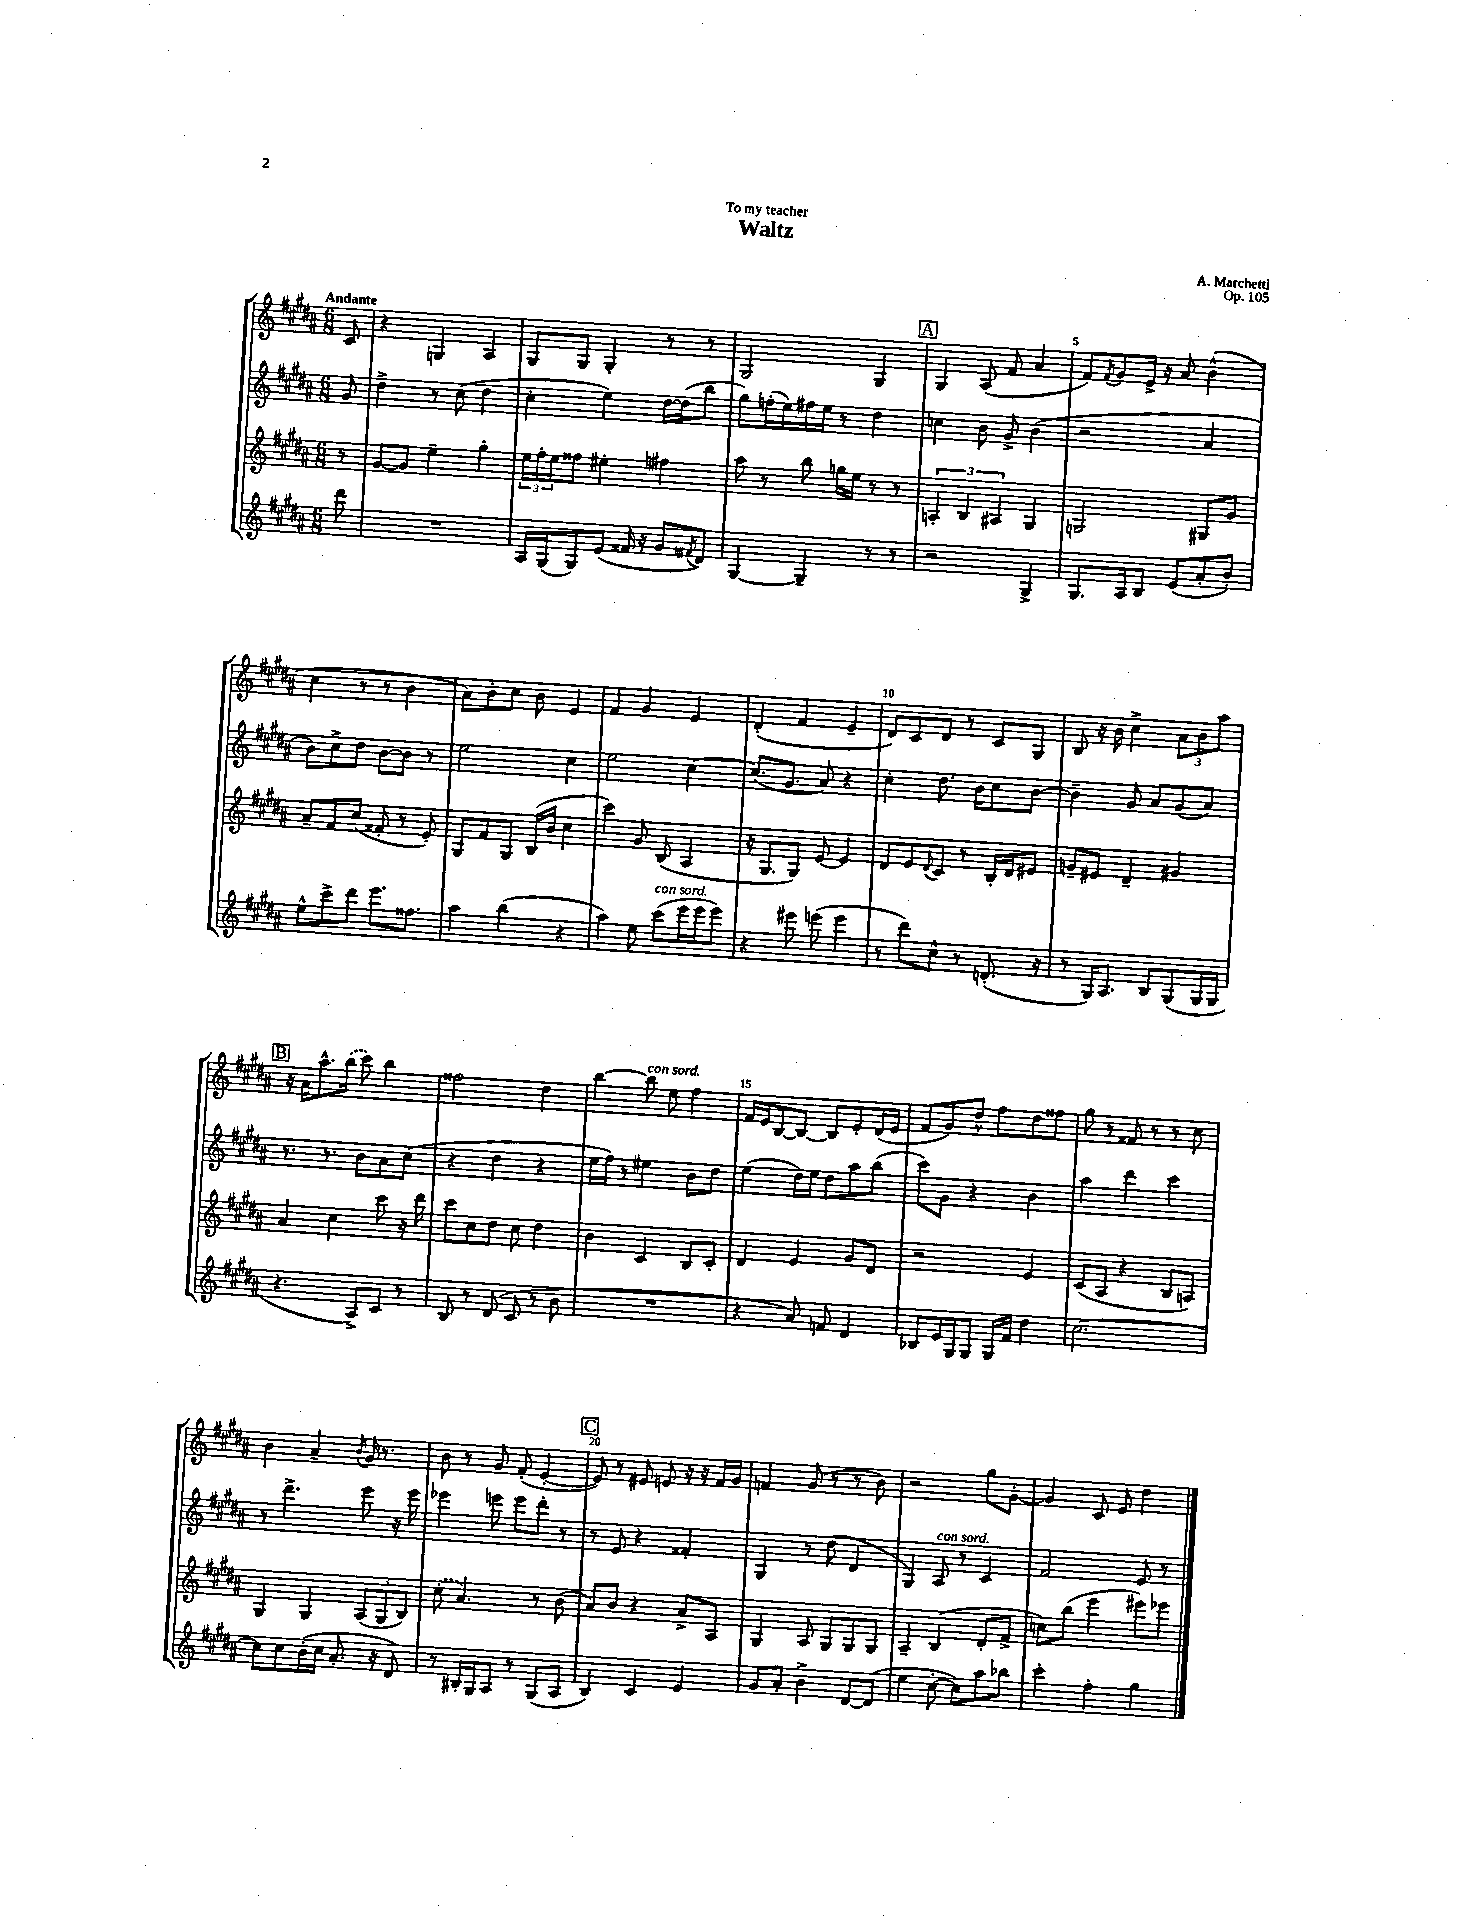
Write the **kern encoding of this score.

**kern	**kern	**kern	**kern
*part4	*part3	*part2	*part1
*staff4	*staff3	*staff2	*staff1
*clefG2	*clefG2	*clefG2	*clefG2
*k[f#c#g#d#a#]	*k[f#c#g#d#a#]	*k[f#c#g#d#a#]	*k[f#c#g#d#a#]
*M6/8	*M6/8	*M6/8	*M6/8
=	=	=	=
!	!	!	!LO:TX:a:B:t=Andante
8ddd#\	8r	8g#/	8c#/
=1	=1	=1	=1
2.r	[8g#/L	4dd#^\	4r
.	8g#/J]	.	.
.	4ee~\	8r	4Gn/
.	.	(8cc#\	.
.	4gg#'\	4dd#\	4A#/
=2	=2	=2	=2
16A#/LL	24ee\LL	4cc#'\	8G#/L
.	24ff#'\	.	.
(16G#/J	.	.	.
.	24ee\J	.	.
8G#/)	8ff##X\J	.	8G#/J
(8e/J	4ee#X'\	4ee\)	4G#'/
16f##X/	.	.	.
16r	.	.	.
8g#/L	4ff#X\	[16dd#\LL	8r
.	.	(16dd#\J]	.
8qf#X/	.	.	.
8d#/J)	.	8bb\J	8r
=3	=3	=3	=3
[4G#/	8aa#\	8gg#\L)	2G#/
.	8r	(16ffn'\L	.
.	.	16ee\)	.
4G#~/]	8bb\	16ff#X\	.
.	.	16ee\JJ	.
.	16ggn\LL	8r	.
.	16ee\JJ	.	.
8r	8r	4dd#\	4G#/
8r	8r	.	.
!!LO:REH:place=s1:t=A
=4	=4	=4	=4
2r	6An'/	4ccn\	4G#/
.	6B/	.	.
.	.	8b\	(8A#/
.	6A#X/	.	.
.	.	8g#^/	8f#/
4G#^/	4G#/	(4b\	4a#/
=5	=5	=5	=5
8.G#/L	2Gn/	2r	8f#/L)
.	.	.	8qf#/
.	.	.	8g#/
16A#/k	.	.	.
8B/J	.	.	16e^/Jk
.	.	.	16r
(8e/L	.	.	8a#/
8a#'/	8G#X/L	4a#/	(4b^^\
8b'/J)	8g#/J	.	.
!!LO:LB:g=z
=6	=6	=6	=6
8ee^^\L	8a#~/L	8b\L)	4cc#\
8ccc#^\	8f#/	8cc#^\	.
8ddd#\J	(8cc#/J	8dd#\J	8r
8.eee\L	8f##X'/	[8b\L	8r
.	8r	8b\J]	4b\
8.ff##X\J	.	.	.
.	8e'/)	8r	.
=7	=7	=7	=7
4aa#\	8G#/L	2ee\	8a#\L)
.	8f#/	.	8b'\
(4bb\	8G#/J	.	8cc#\J
.	(16B/LL	.	8b\
.	16b/JJ	.	.
4r	4cc#\	4cc#\	4e/
=8	=8	=8	=8
4aa#\)	4ccc#\)	2ee\	4f#/
8ee\	8g#/	.	4g#/
!LO:TX:a:i:t=con sord.	!	!	!
(8ccc#\L	(8B/	.	.
16eee\L	4A#/	[4cc#\	4e/
16eee\J	.	.	.
8eee\J)	.	.	.
=9	=9	=9	=9
4r	16r	(8.cc#/L]	(4d#'/
.	8.G#/L	.	.
.	.	8.g#/J	.
8eee#X\	8G#/J)	.	4f#/
(8eeen\	[8e/	8a#/)	.
4eee\	4e/]	4r	4e~/
=10	=10	=10	=10
8r	8d#/L	4cc#'\	8d#/L)
8ddd#\L)	8e/	.	8c#/
.	8qqd#/	.	.
8cc#^^\J	8c#/J	8.dd#\	8d#/J
8r	8r	.	8r
.	.	16b\KL	.
(8.dn'/	16B'/LL	8cc#\	8c#/L
.	16d#/J	.	.
.	8e#X/J	[8b\J	8G#/J
16r	.	.	.
=11	=11	=11	=11
8r	8gn~/L	4b~\]	8B/
16G#/KL)	8e#X/J	.	16r
8.A#/J	.	.	16b\
.	4d#~/	8g#/	4cc#^\
8B/L	.	8a#/L	.
(8G#/	4g#X/	(8g#/	12a#\L
.	.	.	12b\
16G#/L	.	8a#/J)	.
.	.	.	12aa#\J
16G#/JJ	.	.	.
!!LO:LB:g=z
!!LO:REH:place=s1:t=B
=12	=12	=12	=12
4.r	4a#/	8.r	16r
.	.	.	16a#\KL
.	.	.	8.aa#^^\
.	.	8.r	.
.	4cc#\	.	.
.	.	.	(16bb\Jk
8A#^/L)	.	8b\L	8ccc#\)
8c#/J	8ccc#\	8a#\	4bb\
8r	16r	(8cc#\J	.
.	16ddd#\	.	.
=13	=13	=13	=13
8B/	8ccc#\L	4r	2ff##X\
8r	8cc#\	.	.
(8d#/	8dd#\J	4dd#\	.
8c#/	8cc#\	.	.
8r	4dd#\	4r	4dd#\
8b\	.	.	.
=14	=14	=14	=14
2.r	4b\	16ee\LL	[4bb\
.	.	16ff#\JJ)	.
.	.	8r	.
!	!	!	!LO:TX:a:i:t=con sord.
.	4c#/	4ee#X\	8bb\]
.	.	.	8ee\
.	8B/L	8b\L	4ff#\
.	8c#'/J	8dd#\J	.
=15	=15	=15	=15
4r	4d#/	(4ee\	16f#/LL
.	.	.	16e/J
.	.	.	[8B/
8a#/)	4e/	16dd#\LL)	8B/J_
.	.	16ee\JJ	.
8fn/	.	8dd#\L	8B/L]
4d#/	8g#/L	8aa#\	8e'/
.	8d#/J	(8bb\J	(16d#/L
.	.	.	16e/JJ
=16	=16	=16	=16
8B-X/L	2r	8ccc#\L)	8f#/L
16e/L	.	8g#\J	8g#/)
16G#/J	.	.	.
8G#/J	.	4r	8dd#^^/J
16G#/LL	.	.	8ff#\L
16f#/JJ	.	.	.
4dd#\	4e/	4b\	8dd#\
.	.	.	8ff##X\J
=17	=17	=17	=17
[2.cc#\	(8c#/L	4aa#\	8gg#\
.	8A#/J	.	8r
.	4r	4ddd#\	8f##X/
.	.	.	8r
.	8B/L	4ccc#\	8r
.	8An/J)	.	8cc#\
!!LO:LB:g=z
=18	=18	=18	=18
8cc#\L]	4G#/	8r	4b\
8cc#\	.	4.ddd#^\	.
(16b'\L	4G#/	.	4a#~/
16cc#\JJ	.	.	.
8.a#'/	.	.	.
.	.	.	8qb/
.	(12A#/L	8eee\	16g#/
16r	.	.	8.r
.	12G#/	.	.
8d#/)	.	16r	.
.	12B/J)	.	.
.	.	16eee\	.
=19	=19	=19	=19
8r	(8cc#'\	4eee-X\	8b\
16B#X'/LL	4.a#/)	.	8r
16G#/J	.	.	.
8A#/J	.	8eeen\	8g#/
8r	.	8eee\L	(8f#'/
(8G#/L	8r	8ddd#'\J	[4e'/
8A#/J	(8b\	8r	.
!!LO:REH:place=s1:t=C
=20	=20	=20	=20
4B/)	8a#/L)	8r	8e/])
.	8b/J	8e/	8r
4c#/	4r	4r	8e#X/
.	.	.	8en/
4e/	8a#^/L	4f##X'/	16r
.	.	.	16r
.	8A#/J	.	16f#/LL
.	.	.	16g#/JJ
=21	=21	=21	=21
8g#/L	4G#/	4G#/	4fn/
8a#'/J	.	.	.
4b^\	8A#/	8r	(8g#/
.	8G#/L	(8dd#\	8r
[8d#/L	8G#/	4d#/	8r
(8d#/J]	8G#/J	.	8b\)
=22	=22	=22	=22
4ee\	4A#~/	4G#/)	2r
!	!	!LO:TX:a:i:t=con sord.	!
[8cc#'\	(4B/	8A#/	.
8cc#\L])	.	8r	.
8aa#\	8d#'/L	4c#/	8gg#\L
8bb-X\J	8f#^/J	.	[8g#'\J
=23	=23	=23	=23
4ccc#'\	8ccn\L)	2f#/	4g#/]
.	(8bb\J	.	.
4ff#'\	4eee\	.	8c#/
.	.	.	8e/
4gg#\	8eee#X\L)	8e/	4dd#\
.	8eee-X\J	8r	.
==	==	==	==
*-	*-	*-	*-
